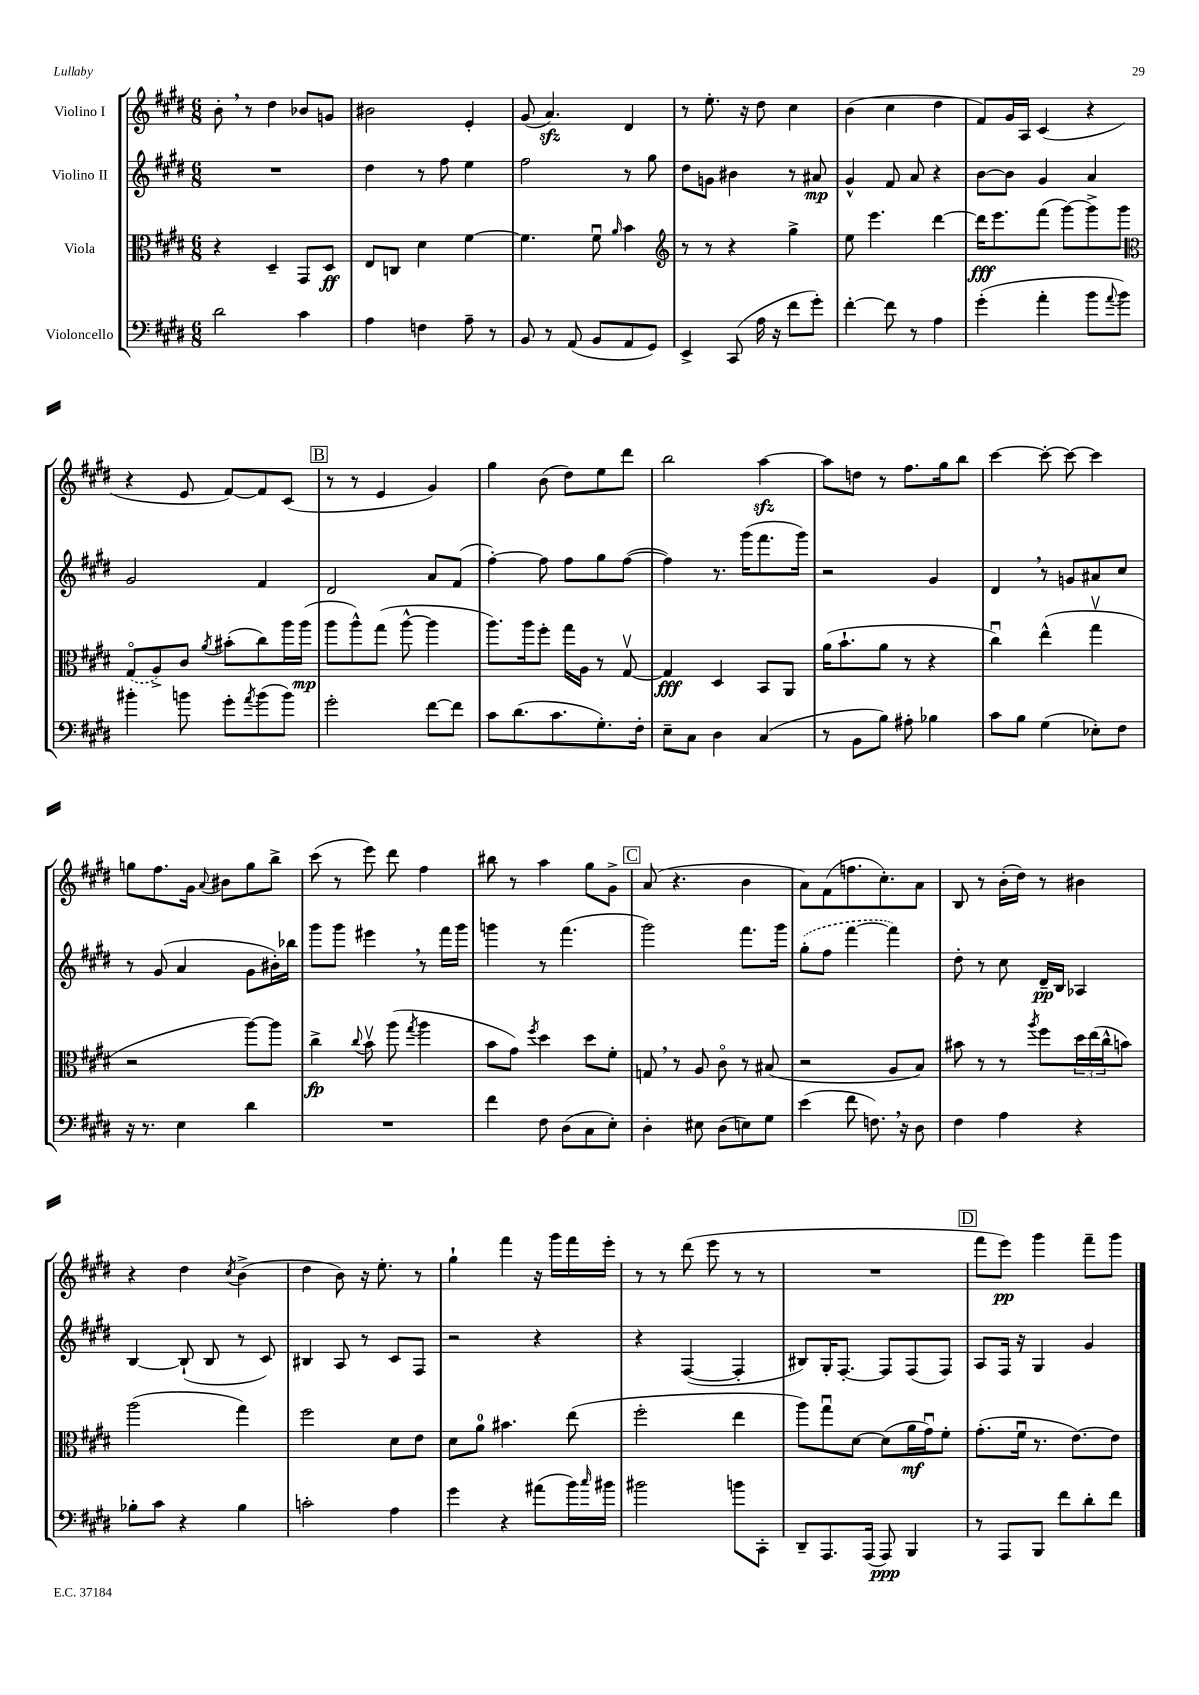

**kern	**kern	**kern	**kern
*staff4	*staff3	*staff2	*staff1
*clefF4	*clefC3	*clefG2	*clefG2
*k[f#c#g#d#]	*k[f#c#g#d#]	*k[f#c#g#d#]	*k[f#c#g#d#]
*M6/8	*M6/8	*M6/8	*M6/8
2d#	4r	2.r	8b'
.	.	.	8r
.	4D#~	.	4dd#
4c#	8GG#	.	8b-
.	8D#	.	8g
=	=	=	=
4A	8E	4dd#	2b#
.	8C	.	.
4F	4d#	8r	.
.	.	8ff#	.
8A~	[4f#	4ee	4e'
8r	.	.	.
=	=	=	=
8BB	4.f#]	2ff#	(8g#
8r	.	.	4.a)
(8AA	.	.	.
8BB	8f#u	.	.
.	16qqa	.	.
8AA	4b	8r	4d#
8GG#)	.	8gg#	.
=	=	=	=
*	*clefG2	*	*
4EE^	8r	8dd#	8r
.	8r	8g	8.ee'
(8CC#	4r	4b#	.
.	.	.	16r
16A	.	.	8dd#
16r	.	.	.
8f#	4gg#^	8r	4cc#
8g#')	.	8a#	.
=	=	=	=
[4f#'	8ee	4g#^^	(4b
.	4.eee	.	.
8f#]	.	8f#	4cc#
8r	.	8a	.
4A	[4ddd#	4r	4dd#
=	=	=	=
(4g#'	16ddd#]	[8b	8f#)
.	8.eee	.	.
.	.	8b]	16g#
.	.	.	16A
4a'	(8fff#	4g#	(4c#
.	[8ggg#)	.	.
8b	8ggg#^]	4a	4r
8qqa	.	.	.
8b)	8ggg#	.	.
=	=	=	=
*	*clefC3	*	*
4b#'	(8G#o	2g#	4r
.	8A^)	.	.
8b	8c#	.	8e
.	8qa	.	.
8g#'	(8b#'	.	[8f#)
8qa	.	.	.
(8b	8cc#)	4f#	8f#]
8b)	16aa	.	(8c#
.	(16aa	.	.
=	=	=	=
2g#'	8aa	2d#	8r
.	8aa^^)	.	8r
.	(8gg#	.	4e
.	[8aa^^	.	.
[8f#	4aa]	8a	4g#)
8f#]	.	(8f#	.
=	=	=	=
8c#	8.aa)	[4ff#')	4gg#
(8.d#	.	.	.
.	16aa	.	.
.	8ff#'	8ff#]	(8b
8.c#	.	.	.
.	16gg#	8ff#	8dd#)
.	16A	.	.
8.G#')	8r	8gg#	8ee
.	[8G#v	([8ff#	8ddd#
16F#'	.	.	.
=	=	=	=
8E~	4G#]	4ff#])	2bb
8C#	.	.	.
4D#	4D#	8.r	.
.	.	(16ggg#	.
(4C#	8BB	8.fff#	[4aa
.	8AA	.	.
.	.	16ggg#)	.
=	=	=	=
8r	(16a	2r	8aa]
.	8.b`	.	.
8BB	.	.	8dd
8B)	8a	.	8r
8A#'	8r	.	8.ff#
4B-	4r	4g#	.
.	.	.	16gg#
.	.	.	8bb
=	=	=	=
8c#	4cc#u)	4d#	[4ccc#
8B	.	.	.
(4G#	(4ee^^	8r	8ccc#'_
.	.	8g	8ccc#_
8E-')	4gg#v	8a#	4ccc#]
8F#	.	8cc#	.
=	=	=	=
16r	2r	8r	8gg
8.r	.	.	.
.	.	(8g#	8.ff#
4E	.	4a	.
.	.	.	16g#
.	.	.	8qqa
.	.	.	8b#
4d#	[8aa)	8g#	8gg
.	8aa]	16b#')	8bb^
.	.	16bb-	.
=	=	=	=
2.r	4cc#^	8ggg#	(8ccc#
.	.	8ggg#	8r
.	8qqcc#	.	.
.	8bv	4eee#	8eee)
.	(8aa	.	8ddd#
.	8qgg#	.	.
.	4aa	8r	4ff#
.	.	16fff#	.
.	.	16ggg#	.
=	=	=	=
4f#	8b	4ggg	8bb#
.	8g#)	.	8r
.	8qff#	.	.
8F#	4dd#	8r	4aa
(8D#	.	(4.fff#	.
8C#	8dd#	.	8gg#
8E')	8f#'	.	8g#^
=	=	=	=
4D#'	8G	2ggg#)	(8a
.	8r	.	4.r
8E#	8A	.	.
(8D#	8c#o	.	.
8E)	8r	8.fff#	4b
8G#	(8B#	.	.
.	.	16ggg#	.
=	=	=	=
(4e	2r	(8gg#'	8a)
.	.	8ff#	(8f#
8f#	.	[4fff#	8.ff
8.F)	.	.	.
.	.	.	8.cc#')
.	8A	4fff#])	.
16r	.	.	.
8D#	8B)	.	8a
=	=	=	=
4F#	8b#	8dd#'	8B
.	8r	8r	8r
4A	8r	8cc#	(16b'
.	.	.	16dd#)
.	8qaa	.	.
.	8ff#	16d#~	8r
.	.	16B	.
4r	24dd#	4A-	4b#
.	(24ee	.	.
.	24cc#^^	.	.
.	8b)	.	.
=	=	=	=
8B-'	(2aa	[4B	4r
8c#	.	.	.
4r	.	(8B`]	4dd#
.	.	8B	.
.	.	.	8qcc#
4B-	4gg#)	8r	(4b^
.	.	8c#)	.
=	=	=	=
2c'	2ff#	4B#	4dd#
.	.	8A	8b)
.	.	8r	16r
.	.	.	8.ee'
4A	8d#	8c#	.
.	8e	8F#	8r
=	=	=	=
4g#	8d#	2r	4gg#`
.	8a	.	.
4r	4.b#	.	4fff#
(8a#	.	4r	16r
.	.	.	16ggg#
16b)	(8ee	.	16fff#
16qqcc#	.	.	.
16b#	.	.	16eee'
=	=	=	=
2b#	2ff#'	4r	8r
.	.	.	8r
.	.	([4F#	(8ddd#
.	.	.	8eee
8b	4ee	4F#']	8r
8CC#'	.	.	8r
=	=	=	=
8DD#~	8aa)	8B#)	2.r
8.AAA	8gg#u	16G#'	.
.	.	[8.F#'	.
.	[8d#	.	.
(16AAA	.	.	.
8AAA)	(8d#]	8F#]	.
4BBB	16a	(8F#	.
.	16g#u)	.	.
.	8f#'	8F#)	.
=	=	=	=
8r	(8.g#'	8A	8fff#
8AAA	.	16F#	8eee)
.	16f#u	16r	.
8BBB	8.r	4G#	4ggg#
8f#	.	.	.
.	[8.e)	.	.
8d#'	.	4g#	8fff#~
8f#	8e]	.	8ggg#
==	==	==	==
*-	*-	*-	*-
